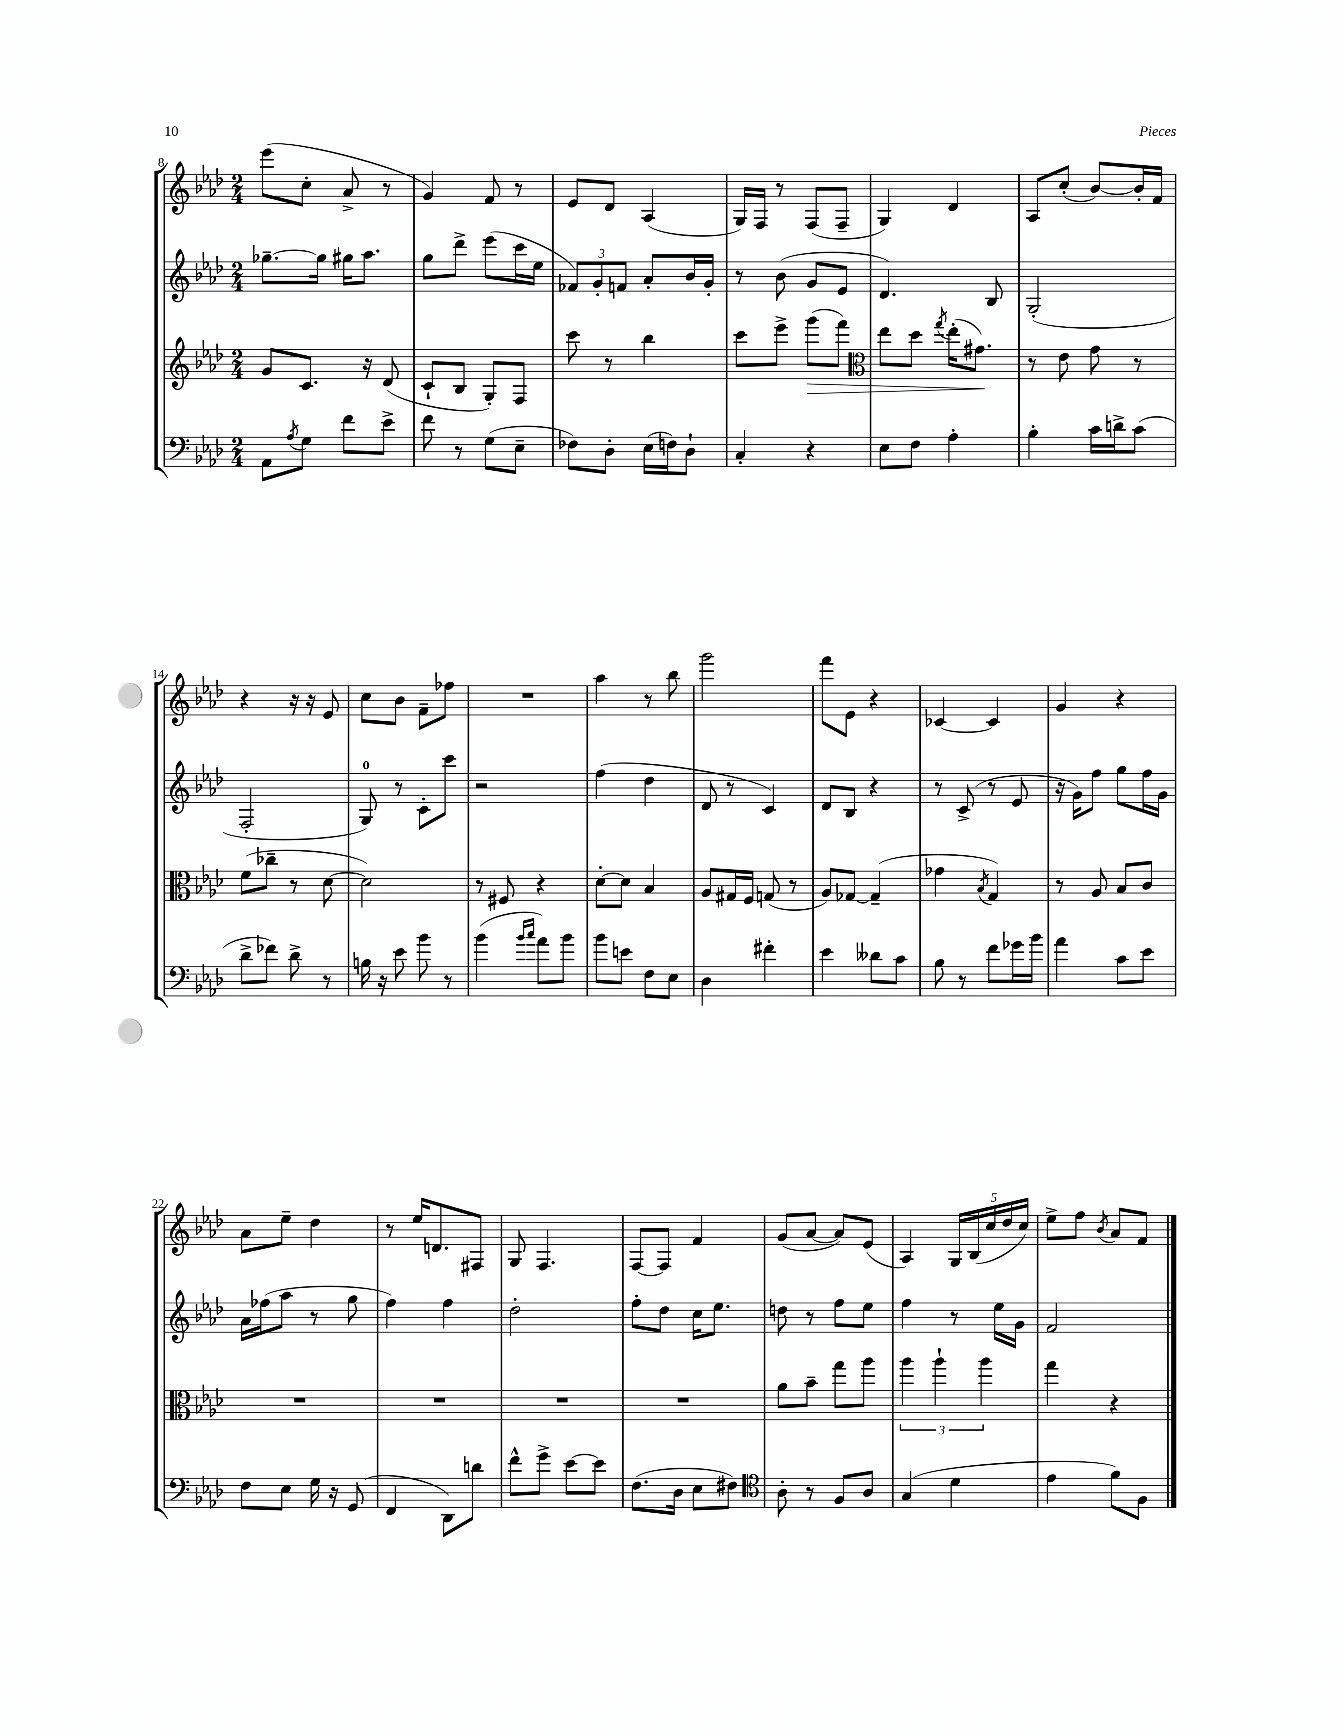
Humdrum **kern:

**kern	**kern	**kern	**kern
*staff4	*staff3	*staff2	*staff1
*clefF4	*clefG2	*clefG2	*clefG2
*k[b-e-a-d-]	*k[b-e-a-d-]	*k[b-e-a-d-]	*k[b-e-a-d-]
*M2/4	*M2/4	*M2/4	*M2/4
8AA-\L	8g/L	[8.gg-~\L	(8eee-\L
8qA-/	.	.	.
8G\J	8.c/J	.	8cc'\J
.	.	16gg-\]Jk	.
8f\L	.	16gg#\LK	8a-^/
.	16r	8.aa-\J	.
8e-^\J	(8d-/	.	8r
=	=	=	=
8f\	8c`/L	8gg\L	4g/)
8r	8B-/J	8ddd-^\J	.
(8G\L	8G'/L)	(8eee-\L	8f/
8E-~\J	8F/J	16ccc\L	8r
.	.	16ee-\JJ	.
=	=	=	=
8F-\L)	8ccc\	12f-/L)	8e-/L
.	.	12g'/	.
8D-'\J	8r	.	8d-/J
.	.	12f/J	.
(16E-\LL	4bb-\	8a-'/L	(4A-/
16F\J)	.	.	.
8D-`\J	.	16b-/L	.
.	.	16g'/JJ	.
=	=	=	=
4C'/	8ccc\L	8r	16G/LL)
.	.	.	16F/JJ
.	8eee-^\J	(8b-\	8r
4r	(8ggg\L	8g/L	(8F/L
.	8fff\J)	8e-/J	8F~/J
=	=	=	=
*	*clefC3	*	*
8E-\L	8ee-\L	4.d-/)	4G/)
8F\J	8dd-\J	.	.
.	8qgg/	.	.
4A-'\	(16ee-'\LK	.	4d-/
.	8.g#\J)	.	.
.	.	8B-/	.
=	=	=	=
4B-'\	8r	(2G'/	8A-/L
.	8e-\	.	(8cc'/J
16c\LL	8g\	.	[8b-/L)
16d^\J	.	.	.
(8c\J	8r	.	16b-'/]L
.	.	.	16f/JJ
=	=	=	=
8d-^\L	(8f\L	2F'/	4r
8f-\J)	8cc-~\J	.	.
8d-^\	8r	.	16r
.	.	.	16r
8r	[8d-\	.	8e-/
=	=	=	=
16B\	2d-\])	8G/)	8cc\L
16r	.	.	.
8e-\	.	8r	8b-\J
8b-\	.	8c'\L	8f~\L
8r	.	8ccc\J	8ff-\J
=	=	=	=
(4b-\	8r	2r	2r
.	8F#/	.	.
16qqb-/LL	.	.	.
16qqcc/JJ	.	.	.
8a-\L)	4r	.	.
8b-\J	.	.	.
=	=	=	=
8b-\L	[8d-'\L	(4ff\	4aa-\
8e\J	8d-\]J	.	.
8F\L	4B-/	4dd-\	8r
8E-\J	.	.	8bb-\
=	=	=	=
4D-\	8A-/L	8d-/	2ggg\
.	16G#/L	8r	.
.	16F/JJ	.	.
4f#'\	(8G/	4c/)	.
.	8r	.	.
=	=	=	=
4e-\	8A-/L)	8d-/L	8fff\L
.	[8G-/J	8B-/J	8e-\J
8d--\L	(4G-~/]	4r	4r
8c\J	.	.	.
=	=	=	=
8B-\	4g-\	8r	[4c-/
8r	.	(8c^/	.
.	8qB-/	.	.
8f\L	4G/)	8r	4c-/]
16g-\L	.	8e-/	.
16b-\JJ	.	.	.
=	=	=	=
4a-\	8r	16r	4g/
.	.	16g\LK)	.
.	8A-/	8ff\J	.
8c\L	8B-/L	8gg\L	4r
8e-\J	8c/J	16ff\L	.
.	.	16g\JJ	.
=	=	=	=
8F\L	2r	16a-\LL	8a-\L
.	.	(16ff-\J	.
8E-\J	.	8aa-\J	8ee-~\J
16G\	.	8r	4dd-\
16r	.	.	.
(8GG/	.	8gg\	.
=	=	=	=
4FF/	2r	4ff\)	8r
.	.	.	16ee-/LK
.	.	.	8.d/
8DD-\L)	.	4ff\	.
8d\J	.	.	8F#/J
=	=	=	=
8f^^\L	2r	2dd-'\	8G/
8g^\J	.	.	4.F/
[8e-\L	.	.	.
8e-\]J	.	.	.
=	=	=	=
(8.F\L	2r	8ff'\L	[8F/L
.	.	8dd-\J	8F/]J
16D-\Jk	.	.	.
8E-\L	.	16cc\LK	4f/
.	.	8.ee-\J	.
8F#\J)	.	.	.
=	=	=	=
*clefC4	*	*	*
8A-'\	8a-\L	8dd\	(8g/L
8r	8b-~\J	8r	[8a-/J
8F/L	8gg\L	8ff\L	8a-/]L)
8A-/J	8aa-\J	8ee-\J	(8e-/J
=	=	=	=
(4G/	6aa-\	4ff\	4A-/)
.	6aa-`\	.	.
4d-\	.	8r	20G/LL
.	.	.	(20B-/
.	6aa-\	.	.
.	.	.	20cc/
.	.	16ee-\LL	.
.	.	.	20dd-/
.	.	16g\JJ	.
.	.	.	20cc/JJ)
=	=	=	=
4e-\	4gg\	2f/	8ee-^\L
.	.	.	8ff\J
.	.	.	8qb-/
8f\L)	4r	.	8a-/L
8F\J	.	.	8f/J
==	==	==	==
*-	*-	*-	*-
